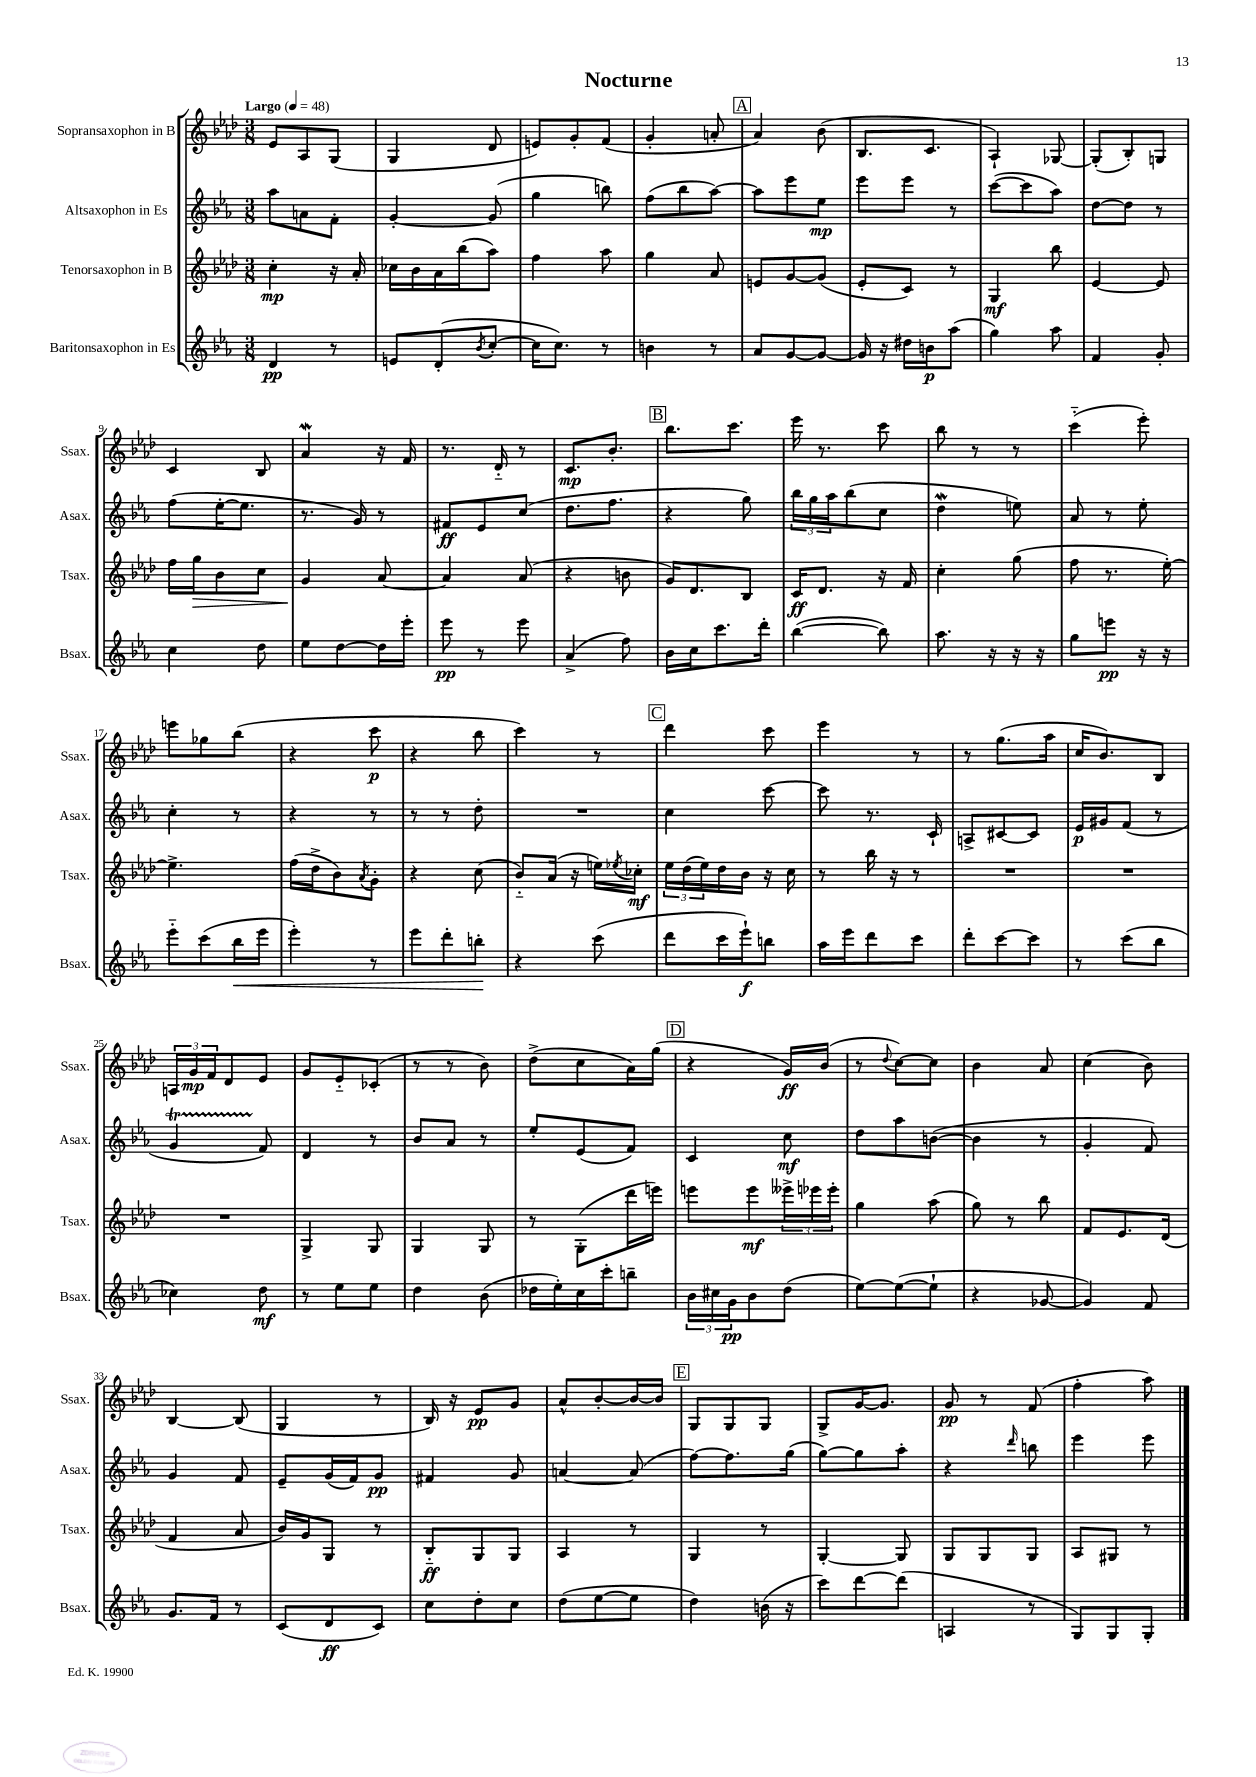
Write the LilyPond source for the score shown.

\header { title = "Nocturne" }
<<
\new StaffGroup <<
\new Staff = "s0" \with { instrumentName = "Sopransaxophon in B" shortInstrumentName = "Ssax." } {
    \clef treble \key aes \major \numericTimeSignature \time 3/8 \tempo "Largo" 4 = 48
    ees'8 aes8 g8( |
    g4 des'8 |
    e'8) g'8-. f'8( |
    g'4-. a'8-. |
    \mark \markup { \box "A" } aes'4) bes'8( |
    bes8. c'8. |
    aes4-!) ges8~ |
    ges8-.( bes8-.) g8 |
    c'4 bes8 |
    aes'4\mordent r16 f'16 |
    r8. des'16-_ r8 |
    c'8.\mp bes'8.-. |
    \mark \markup { \box "B" } bes''8. c'''8. |
    ees'''16 r8. c'''8 |
    bes''8 r8 r8 |
    c'''4-_( ees'''8-.) |
    e'''8 ges''8 bes''8( |
    r4 c'''8\p |
    r4 bes''8 |
    c'''4) r8 |
    \mark \markup { \box "C" } des'''4 c'''8 |
    ees'''4 r8 |
    r8 g''8.( aes''16 |
    c''16 bes'8.) bes8 |
    \tuplet 3/2 { a16 g'16\mp f'16 } des'8 ees'8 |
    g'8 ees'8-_ ces'8-.( |
    r8 r8 bes'8) |
    des''8->( c''8 aes'16) g''16( |
    \mark \markup { \box "D" } r4 g'16\ff) bes'16( |
    r8 \appoggiatura { des''8 } c''8~) c''8 |
    bes'4 aes'8 |
    c''4( bes'8) |
    bes4~ bes8( |
    g4 r8 |
    bes16) r16 ees'8\pp g'8 |
    aes'8-^ bes'8~-. bes'16~ bes'16 |
    \mark \markup { \box "E" } g8 g8 g8 |
    g8-> g'16~ g'8. |
    g'8\pp r8 f'8( |
    f''4-. aes''8) \bar "|." |
}
\new Staff = "s1" \with { instrumentName = "Altsaxophon in Es" shortInstrumentName = "Asax." } {
    \clef treble \key ees \major \numericTimeSignature \time 3/8
    aes''8 a'8 f'8-. |
    g'4~-. g'8( |
    g''4 b''8) |
    f''8( bes''8 aes''8~) |
    \mark \markup { \box "A" } aes''8 ees'''8 ees''8\mp |
    ees'''8 ees'''8 r8 |
    c'''8~( c'''8 aes''8) |
    d''8~ d''8 r8 |
    f''8( ees''16~-. ees''8. |
    r8. g'16) r8 |
    fis'8\ff ees'8 c''8( |
    d''8. f''8. |
    \mark \markup { \box "B" } r4 g''8) |
    \tuplet 3/2 { bes''16 g''16 aes''16 } bes''8( c''8 |
    d''4\mordent e''8) |
    aes'8 r8 ees''8-. |
    c''4-. r8 |
    r4 r8 |
    r8 r8 d''8-. |
    R4. |
    \mark \markup { \box "C" } c''4 c'''8~ |
    c'''8 r8. c'16-! |
    a8-> cis'8~ cis'8 |
    ees'16\p gis'16 f'8( r8 |
    g'4\startTrillSpan f'8\stopTrillSpan) |
    d'4 r8 |
    bes'8 aes'8 r8 |
    ees''8-. ees'8( f'8) |
    \mark \markup { \box "D" } c'4 c''8\mf |
    d''8 aes''8 b'8~( |
    b'4 r8 |
    g'4-. f'8) |
    g'4 f'8 |
    ees'8-- g'16( f'16) g'8\pp |
    fis'4 g'8 |
    a'4~ a'8( |
    \mark \markup { \box "E" } f''8~) f''8. g''16( |
    g''8~) g''8 aes''8-. |
    r4 \grace { d'''16 } b''8 |
    ees'''4 ees'''8 \bar "|." |
}
\new Staff = "s2" \with { instrumentName = "Tenorsaxophon in B" shortInstrumentName = "Tsax." } {
    \clef treble \key aes \major \numericTimeSignature \time 3/8
    c''4-.\mp r16 aes'16-. |
    ces''16 bes'16 aes'16 bes''16( aes''8) |
    f''4 aes''8 |
    g''4 aes'8 |
    \mark \markup { \box "A" } e'8 g'8~ g'8( |
    ees'8-. c'8) r8 |
    g4\mf bes''8 |
    ees'4~ ees'8 |
    f''16 g''16\> bes'8 c''8 |
    g'4\! aes'8~ |
    aes'4 aes'8( |
    r4 b'8 |
    \mark \markup { \box "B" } g'16) des'8. bes8 |
    c'16\ff des'8. r16 f'16 |
    c''4-. g''8( |
    f''8 r8. ees''16~-.) |
    ees''4.-> |
    f''16( des''16-> bes'8) \acciaccatura { aes'8 } g'8-. |
    r4 c''8( |
    bes'8-_) aes'16( r16 e''16) \acciaccatura { ees''8 } ces''16-.\mf |
    \mark \markup { \box "C" } \tuplet 3/2 { ees''16 des''16( ees''16) } des''16 bes'16 r16 c''16 |
    r8 bes''16 r16 r8 |
    R4. |
    R4. |
    R4. |
    g4-> g8 |
    g4 g8 |
    r8 g8-.( des'''16 e'''16) |
    \mark \markup { \box "D" } e'''8 e'''8\mf \tuplet 3/2 { eeses'''16-> ees'''16 ees'''16-. } |
    g''4 aes''8( |
    g''8) r8 bes''8 |
    f'8 ees'8. des'16( |
    f'4 aes'8 |
    bes'16) g'16 g8 r8 |
    bes8-_\ff g8 g8 |
    aes4 r8 |
    \mark \markup { \box "E" } g4 r8 |
    g4~-. g8 |
    g8 g8 g8 |
    aes8 gis8 r8 \bar "|." |
}
\new Staff = "s3" \with { instrumentName = "Baritonsaxophon in Es" shortInstrumentName = "Bsax." } {
    \clef treble \key ees \major \numericTimeSignature \time 3/8
    d'4\pp r8 |
    e'8 d'8-.( \acciaccatura { bes'8 } c''8~-. |
    c''16 c''8.) r8 |
    b'4 r8 |
    \mark \markup { \box "A" } aes'8 g'8~ g'8~ |
    g'16 r16 dis''16 b'16\p aes''8( |
    g''4) aes''8 |
    f'4 g'8-. |
    c''4 d''8 |
    ees''8 d''8~ d''16 ees'''16-. |
    ees'''8\pp r8 ees'''8 |
    aes'4->( f''8) |
    \mark \markup { \box "B" } bes'16 c''16 c'''8. d'''16-. |
    bes''4~( bes''8) |
    aes''8. r16 r16 r16 |
    g''8 e'''8\pp r16 r16 |
    ees'''8-_ c'''8( bes''16\< ees'''16 |
    ees'''4-.) r8 |
    ees'''8 d'''8-. b''8-.\! |
    r4 c'''8( |
    \mark \markup { \box "C" } d'''8 c'''16 ees'''16-!\f) b''8 |
    aes''16 ees'''16 d'''8 c'''8 |
    d'''8-. c'''8~ c'''8 |
    r8 c'''8( bes''8 |
    ces''4) d''8\mf |
    r8 ees''8 ees''8 |
    d''4 bes'8( |
    des''16 ees''16-.) c''16 c'''16-. b''8-- |
    \mark \markup { \box "D" } \tuplet 3/2 { bes'16 cis''16 g'16\pp } bes'8 d''8( |
    ees''8~) ees''8~( ees''8-! |
    r4 ges'8~ |
    ges'4) f'8 |
    g'8. f'16 r8 |
    c'8( d'8\ff c'8) |
    c''8 d''8-. c''8 |
    d''8( ees''8~ ees''8 |
    \mark \markup { \box "E" } d''4) b'16( r16 |
    c'''8) d'''8~ d'''8( |
    a4 r8 |
    g8) g8 g8-. \bar "|." |
}
>>
>>
